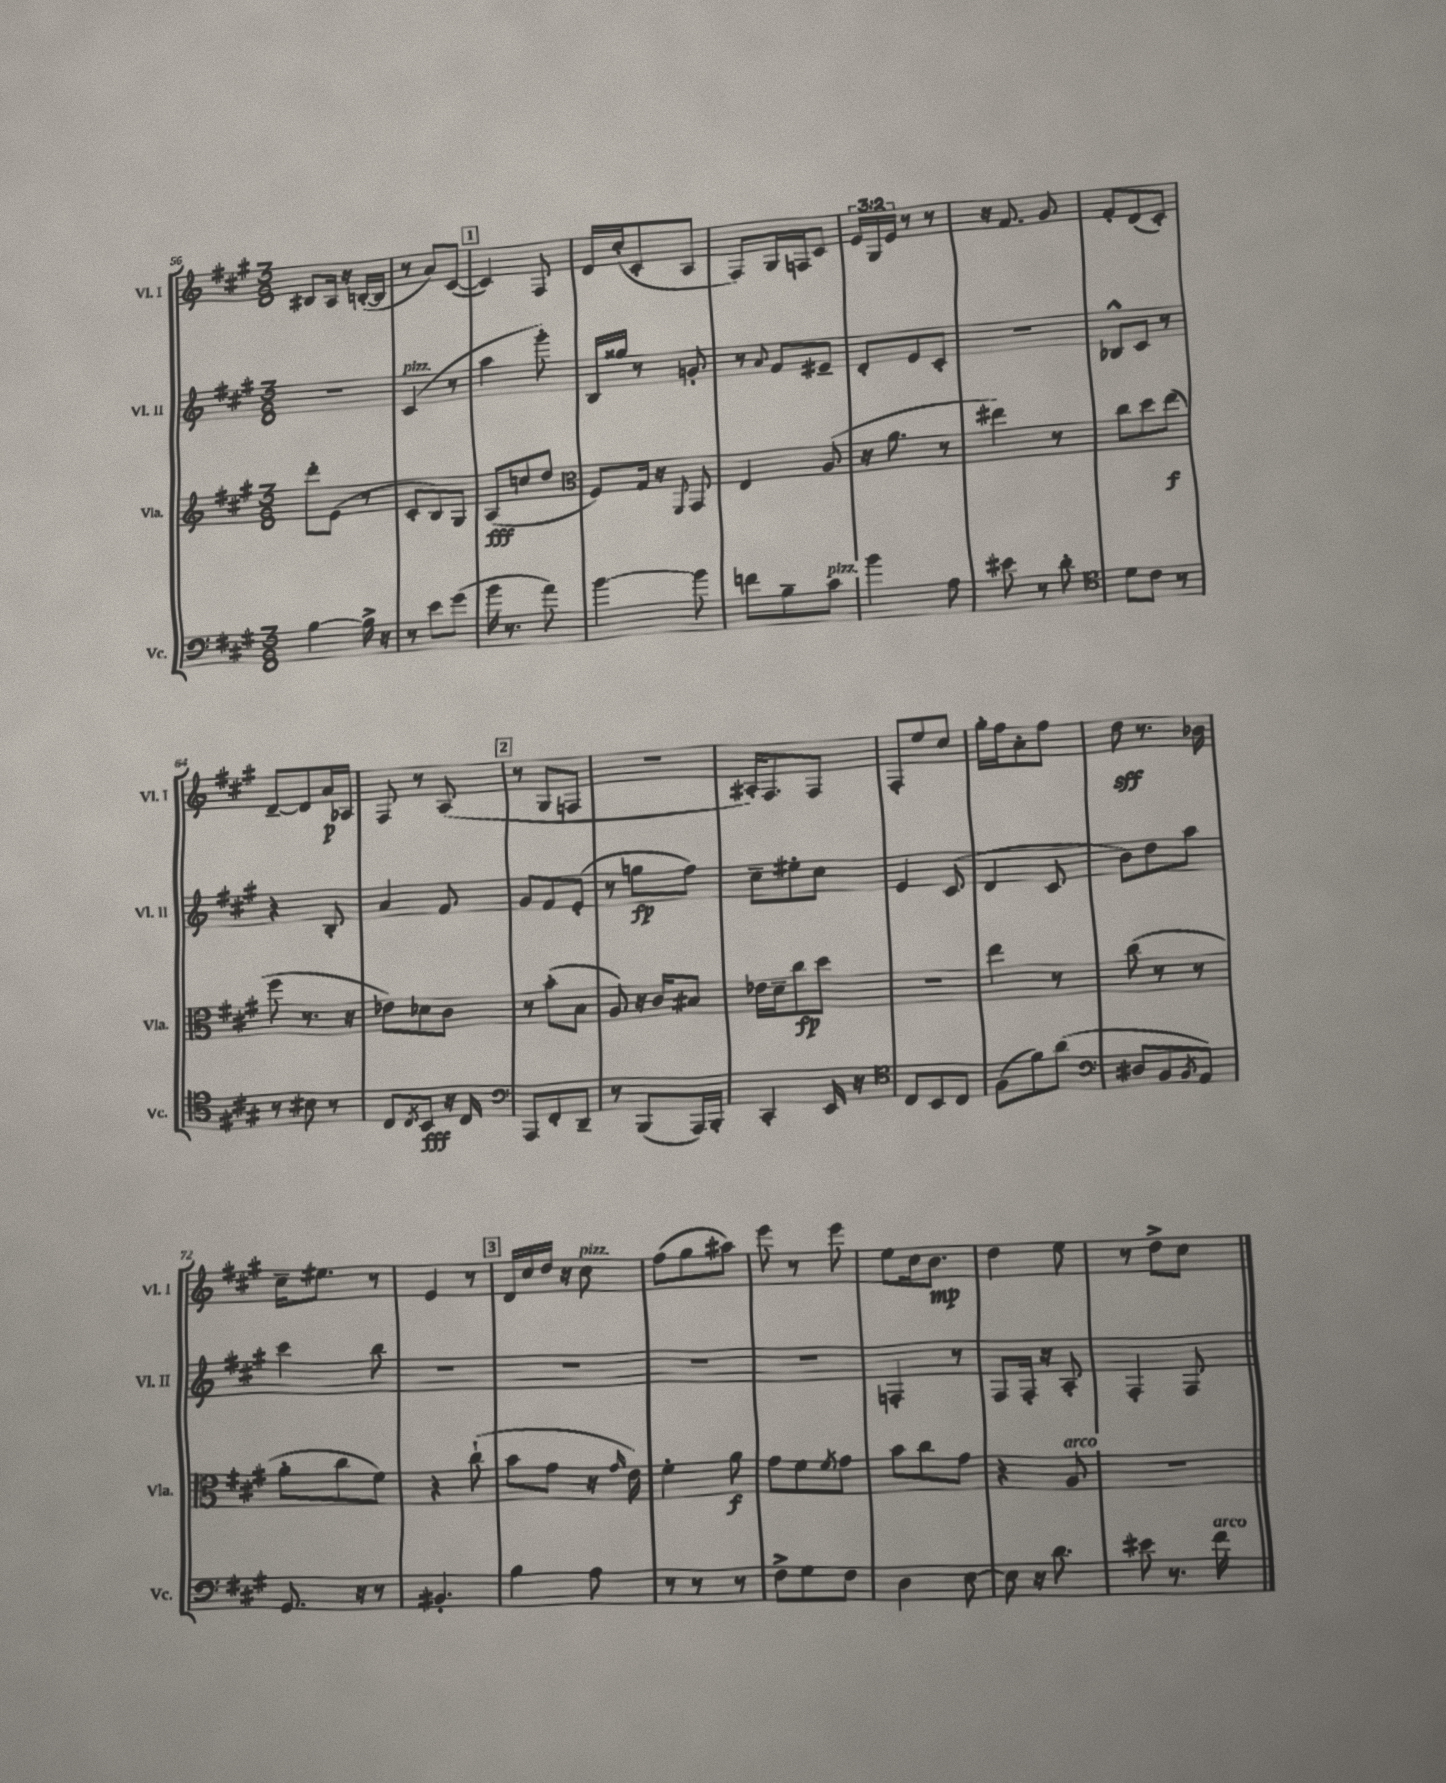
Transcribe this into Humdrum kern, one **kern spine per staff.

**kern	**kern	**kern	**kern
*staff4	*staff3	*staff2	*staff1
*clefF4	*clefG2	*clefG2	*clefG2
*k[f#c#g#]	*k[f#c#g#]	*k[f#c#g#]	*k[f#c#g#]
*M3/8	*M3/8	*M3/8	*M3/8
[4B	8ddd'	4.r	8B#
.	(8e	.	16A
.	.	.	16r
16B^]	8r	.	([16B'
16r	.	.	16B]
=	=	=	=
8r	8c#'	(4c#	8r
8e	8B)	.	8a)
(8g#	8G#	8r	([8c#
=	=	=	=
16b	(8A	4aa	4c#])
8.r	.	.	.
.	8cc	.	.
8a)	8dd	8ggg#')	8F#
=	=	=	=
*	*clefC3	*	*
[4b	8F#)	16B	16d
.	.	16gg##	(16cc#'
.	16G#	8r	8c#'
.	16r	.	.
.	8qqFF#	.	.
8b]	8GG#	8g'	8A
=	=	=	=
8f	4E	8r	8F#)
.	.	8qqa	.
8B~	.	8f#	16G#
.	.	.	16F
8c#	(8A	8e#~	8c#
=	=	=	=
4b	16r	8d'	24e
.	.	.	24G#
.	8.a	.	.
.	.	.	24e
.	.	8e	8r
8A	8r	8c#'	8r
=	=	=	=
8e#	4ee#)	4.r	16r
.	.	.	8.f#
8r	.	.	.
8d'	8r	.	8g#
=	=	=	=
*clefC4	*	*	*
8d	8cc#	8B-^^	8f#'
8c#	8dd	8c#	(8d
8r	(8ee	8r	8c#')
=	=	=	=
8r	8ff#	4r	[8d~
8B#	8.r	.	8d]
8r	.	8B'	16a
.	16r	.	16A-
=	=	=	=
8C#	8e-)	4a	8F#
8qC#	.	.	.
8BB	8d-	.	8r
16r	8c#	8f#	(8A
16C#	.	.	.
=	=	=	=
*clefF4	*	*	*
8AAA	8r	8g#	8r
8FF#'	(8b'	8f#	8G#
8DD~	8B	(8e'	8F
=	=	=	=
8r	8A)	8r	4.r
(8BBB	16r	8gg	.
.	16c#	.	.
16AAA)	8B#	8ff#)	.
16BBB'	.	.	.
=	=	=	=
4CC#'	16e-	8cc#~	16A#')
.	16d~	.	8.F#
.	8cc#	8ee#'	.
16EE	8dd	8cc#	8F#
16r	.	.	.
=	=	=	=
*clefC4	*	*	*
8C#	4.r	4e	8F#'
8BB	.	.	8ee
8C#	.	(8c#	8cc#
=	=	=	=
(8F#	4ee	4d	16gg#'
.	.	.	16ff#
8f#)	.	.	8a'
(8a	8r	8c#	8ff#
=	=	=	=
*clefF4	*	*	*
8D#	(8cc#	8b)	8dd
8BB	8r	8dd	8.r
8qBB	.	.	.
8AA)	8r	8aa	.
.	.	.	16b-
=	=	=	=
8.GG#	8a'	4ccc#	16cc#~
.	.	.	8.ee#
.	8cc#	.	.
16r	.	.	.
8r	8f#)	8bb	8r
=	=	=	=
4.BB#'	4r	4.r	4e
.	(8cc#`	.	8r
=	=	=	=
4B	8b	4.r	16d
.	.	.	16cc#
.	8g#	.	16dd
.	.	.	16r
8A	16r	.	8cc#
.	16qqg#	.	.
.	16e)	.	.
=	=	=	=
8r	4f#'	4.r	(8ff#
8r	.	.	8gg#
8r	8a	.	8aa#)
=	=	=	=
8F#^	8g#	4.r	8eee
8G#	8f#	.	8r
.	8qf#	.	.
8F#	8g#	.	8eee
=	=	=	=
4D	8b	4F'	8ee
.	8cc#	.	16cc#
.	.	.	8.b
[8E	8g#	8r	.
=	=	=	=
8E]	4r	8F#	4dd
16r	.	16F#'	.
8.d	.	16r	.
.	8A	8A'	8ee
=	=	=	=
8e#	4.r	4F#'	8r
8.r	.	.	8dd^
.	.	8F#	8cc#
16f#	.	.	.
==	==	==	==
*-	*-	*-	*-
